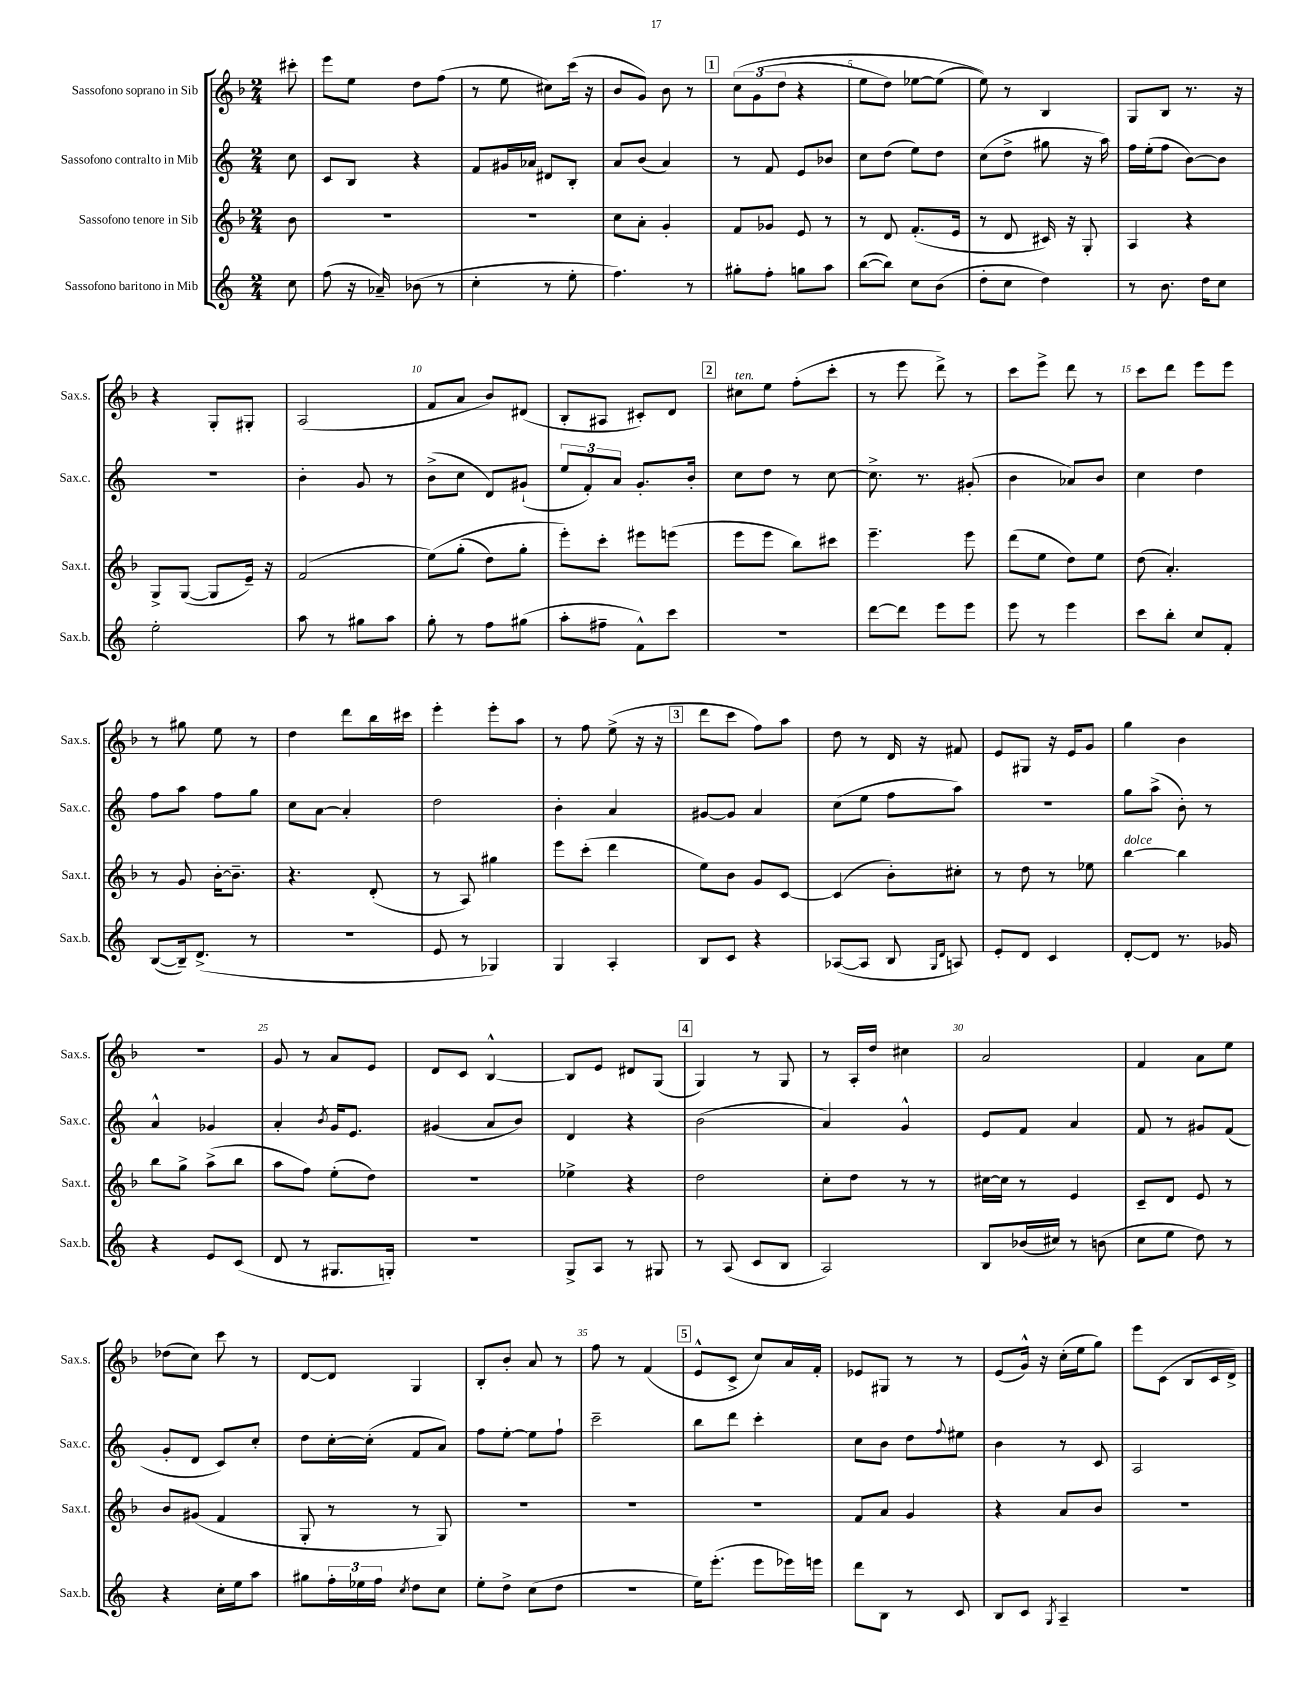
<<
\new StaffGroup <<
\new Staff = "s0" \with { instrumentName = "Sassofono soprano in Sib" shortInstrumentName = "Sax.s." } {
    \clef treble \key f \major \numericTimeSignature \time 2/4 \partial 8
    cis'''8-. |
    e'''8 e''8 d''8 f''8( |
    r8 e''8 cis''8) c'''16( r16 |
    bes'8 g'8) bes'8 r8 |
    \mark \markup { \box "1" } \tuplet 3/2 { c''8\( g'8( d''8 } r4 |
    e''8 d''8) ees''8~ ees''8( |
    e''8)\) r8 bes4 |
    g8 bes8 r8. r16 |
    r4 g8-. gis8-. |
    a2( |
    f'8 a'8 bes'8) dis'8( |
    bes8-. ais8 cis'8-.) d'8 |
    \mark \markup { \box "2" } cis''8^\markup { \italic "ten." } e''8 f''8-.( c'''8-. |
    r8 e'''8 d'''8->) r8 |
    c'''8 e'''8-> d'''8 r8 |
    c'''8 d'''8 e'''8 e'''8 |
    r8 gis''8 e''8 r8 |
    d''4 d'''8 bes''16 cis'''16 |
    e'''4-. e'''8-. a''8 |
    r8 f''8 e''8->( r16 r16 |
    \mark \markup { \box "3" } d'''8 c'''8 f''8) a''8 |
    d''8 r8 d'16 r16 fis'8 |
    e'8 gis8 r16 e'16 g'8 |
    g''4 bes'4 |
    r2 |
    g'8 r8 a'8 e'8 |
    d'8 c'8 bes4~-^ |
    bes8 e'8 dis'8 g8( |
    \mark \markup { \box "4" } g4) r8 g8 |
    r8 a16-. d''16 cis''4 |
    a'2 |
    f'4 a'8 e''8 |
    des''8( c''8) c'''8 r8 |
    d'8~ d'8 g4 |
    bes8-. bes'8-. a'8 r8 |
    f''8 r8 f'4( |
    \mark \markup { \box "5" } e'8-^ c'8-> c''8) a'16 f'16-. |
    ees'8 gis8 r8 r8 |
    e'8( g'16-^) r16 c''16-.( e''16 g''8) |
    e'''8 c'8( bes8 c'16 d'16->) \bar "|." |
}
\new Staff = "s1" \with { instrumentName = "Sassofono contralto in Mib" shortInstrumentName = "Sax.c." } {
    \clef treble \key c \major \numericTimeSignature \time 2/4 \partial 8
    c''8 |
    c'8 b8 r4 |
    f'8 gis'16 aes'16 dis'8 b8-. |
    a'8 b'8( a'4) |
    \mark \markup { \box "1" } r8 f'8 e'8 bes'8 |
    c''8 d''8( e''8) d''8 |
    c''8( d''8-> gis''8 r16 a''16) |
    f''16 e''16-.( f''8 b'8~) b'8 |
    r2 |
    b'4-. g'8 r8 |
    b'8->( c''8 d'8) gis'8-!( |
    \tuplet 3/2 { e''8 f'8-.) a'8 } g'8.-. b'16-. |
    \mark \markup { \box "2" } c''8 d''8 r8 c''8~ |
    c''8.-> r8. gis'8-.( |
    b'4 aes'8) b'8 |
    c''4 d''4 |
    f''8 a''8 f''8 g''8 |
    c''8 a'8~ a'4-. |
    d''2 |
    b'4-. a'4 |
    \mark \markup { \box "3" } gis'8~ gis'8 a'4 |
    c''8( e''8 f''8 a''8) |
    R2 |
    g''8 a''8->( b'8-.) r8 |
    a'4-^ ges'4 |
    a'4-. \acciaccatura { b'8 } g'16 e'8. |
    gis'4( a'8 b'8) |
    d'4 r4 |
    \mark \markup { \box "4" } b'2( |
    a'4) g'4-^ |
    e'8 f'8 a'4 |
    f'8 r8 gis'8 f'8( |
    g'8-. d'8 c'8) c''8-. |
    d''8 c''16~-. c''16-.( f'8 a'8) |
    f''8 e''8~-. e''8 f''8-! |
    c'''2-- |
    \mark \markup { \box "5" } b''8 d'''8 c'''4-. |
    c''8 b'8 d''8 \appoggiatura { f''8 } eis''8 |
    b'4 r8 c'8 |
    a2 \bar "|." |
}
\new Staff = "s2" \with { instrumentName = "Sassofono tenore in Sib" shortInstrumentName = "Sax.t." } {
    \clef treble \key f \major \numericTimeSignature \time 2/4 \partial 8
    bes'8 |
    r2 |
    R2 |
    c''8 a'8-. g'4-. |
    \mark \markup { \box "1" } f'8 ges'8 e'8 r8 |
    r8 d'8 f'8.-.( e'16 |
    r8 d'8 cis'16) r16 g8-. |
    a4 r4 |
    g8-> g8~( g8 e'16--) r16 |
    f'2( |
    e''8)\( g''8-.( d''8) g''8-. |
    e'''8-.\) c'''8-. eis'''8 e'''8( |
    \mark \markup { \box "2" } e'''8 e'''8 bes''8) cis'''8 |
    e'''4.-- e'''8 |
    d'''8( e''8 d''8) e''8 |
    d''8( a'4.-.) |
    r8 g'8 bes'16~-. bes'8.-- |
    r4. d'8-.( |
    r8 a8) gis''4 |
    e'''8 c'''8-.( d'''4 |
    \mark \markup { \box "3" } e''8) bes'8 g'8 c'8~ |
    c'4( bes'8-.) cis''8-. |
    r8 d''8 r8 ees''8 |
    bes''4~^\markup { \italic "dolce" } bes''4 |
    bes''8 g''8-> a''8->( bes''8 |
    a''8 f''8) e''8-.( d''8) |
    R2 |
    ees''4-> r4 |
    \mark \markup { \box "4" } d''2 |
    c''8-. d''8 r8 r8 |
    cis''16~ cis''16 r8 e'4 |
    c'8-- d'8 e'8 r8 |
    bes'8 gis'8( f'4 |
    g8-. r8 r8 g8) |
    R2 |
    R2 |
    \mark \markup { \box "5" } R2 |
    f'8 a'8 g'4 |
    r4 a'8 bes'8 |
    r2 \bar "|." |
}
\new Staff = "s3" \with { instrumentName = "Sassofono baritono in Mib" shortInstrumentName = "Sax.b." } {
    \clef treble \key c \major \numericTimeSignature \time 2/4 \partial 8
    c''8 |
    f''8( r16 aes'16--) bes'8( r8 |
    c''4-. r8 e''8-. |
    f''4.) r8 |
    \mark \markup { \box "1" } gis''8-. f''8-. g''8 a''8 |
    b''8~( b''8) c''8 b'8( |
    d''8-. c''8 d''4) |
    r8 b'8. d''16 c''8 |
    e''2-. |
    a''8 r8 gis''8 a''8 |
    g''8-. r8 f''8 gis''8( |
    a''8-. fis''8-- f'8-^) c'''8 |
    \mark \markup { \box "2" } R2 |
    d'''8~ d'''8 e'''8 e'''8 |
    e'''8 r8 e'''4 |
    c'''8 b''8-. c''8 f'8-. |
    b8~( b16--) d'8.->( r8 |
    R2 |
    e'8 r8 ges4) |
    g4 a4-. |
    \mark \markup { \box "3" } b8 c'8 r4 |
    aes8~( aes8 b8 \grace { g16 d'16 } a8) |
    e'8-. d'8 c'4 |
    d'8~-. d'8 r8. ges'16 |
    r4 e'8 c'8( |
    d'8 r8 gis8. g16-.) |
    R2 |
    g8-> a8 r8 gis8 |
    \mark \markup { \box "4" } r8 a8( c'8 b8 |
    a2) |
    b8 bes'16( cis''16) r8 b'8( |
    c''8 e''8 d''8) r8 |
    r4 c''16-. e''16 a''8 |
    gis''8 \tuplet 3/2 { f''16-. ees''16 f''16 } \acciaccatura { c''8 } d''8 c''8 |
    e''8-. d''8-> c''8( d''8 |
    r2 |
    \mark \markup { \box "5" } e''16) e'''8.-.( e'''8 ees'''16) e'''16 |
    d'''8 b8 r8 c'8 |
    b8 c'8 \acciaccatura { g8 } a4-- |
    r2 \bar "|." |
}
>>
>>
\layout { \context { \Score \override BarNumber.break-visibility = ##(#f #t #t) barNumberVisibility = #(every-nth-bar-number-visible 5) } }
